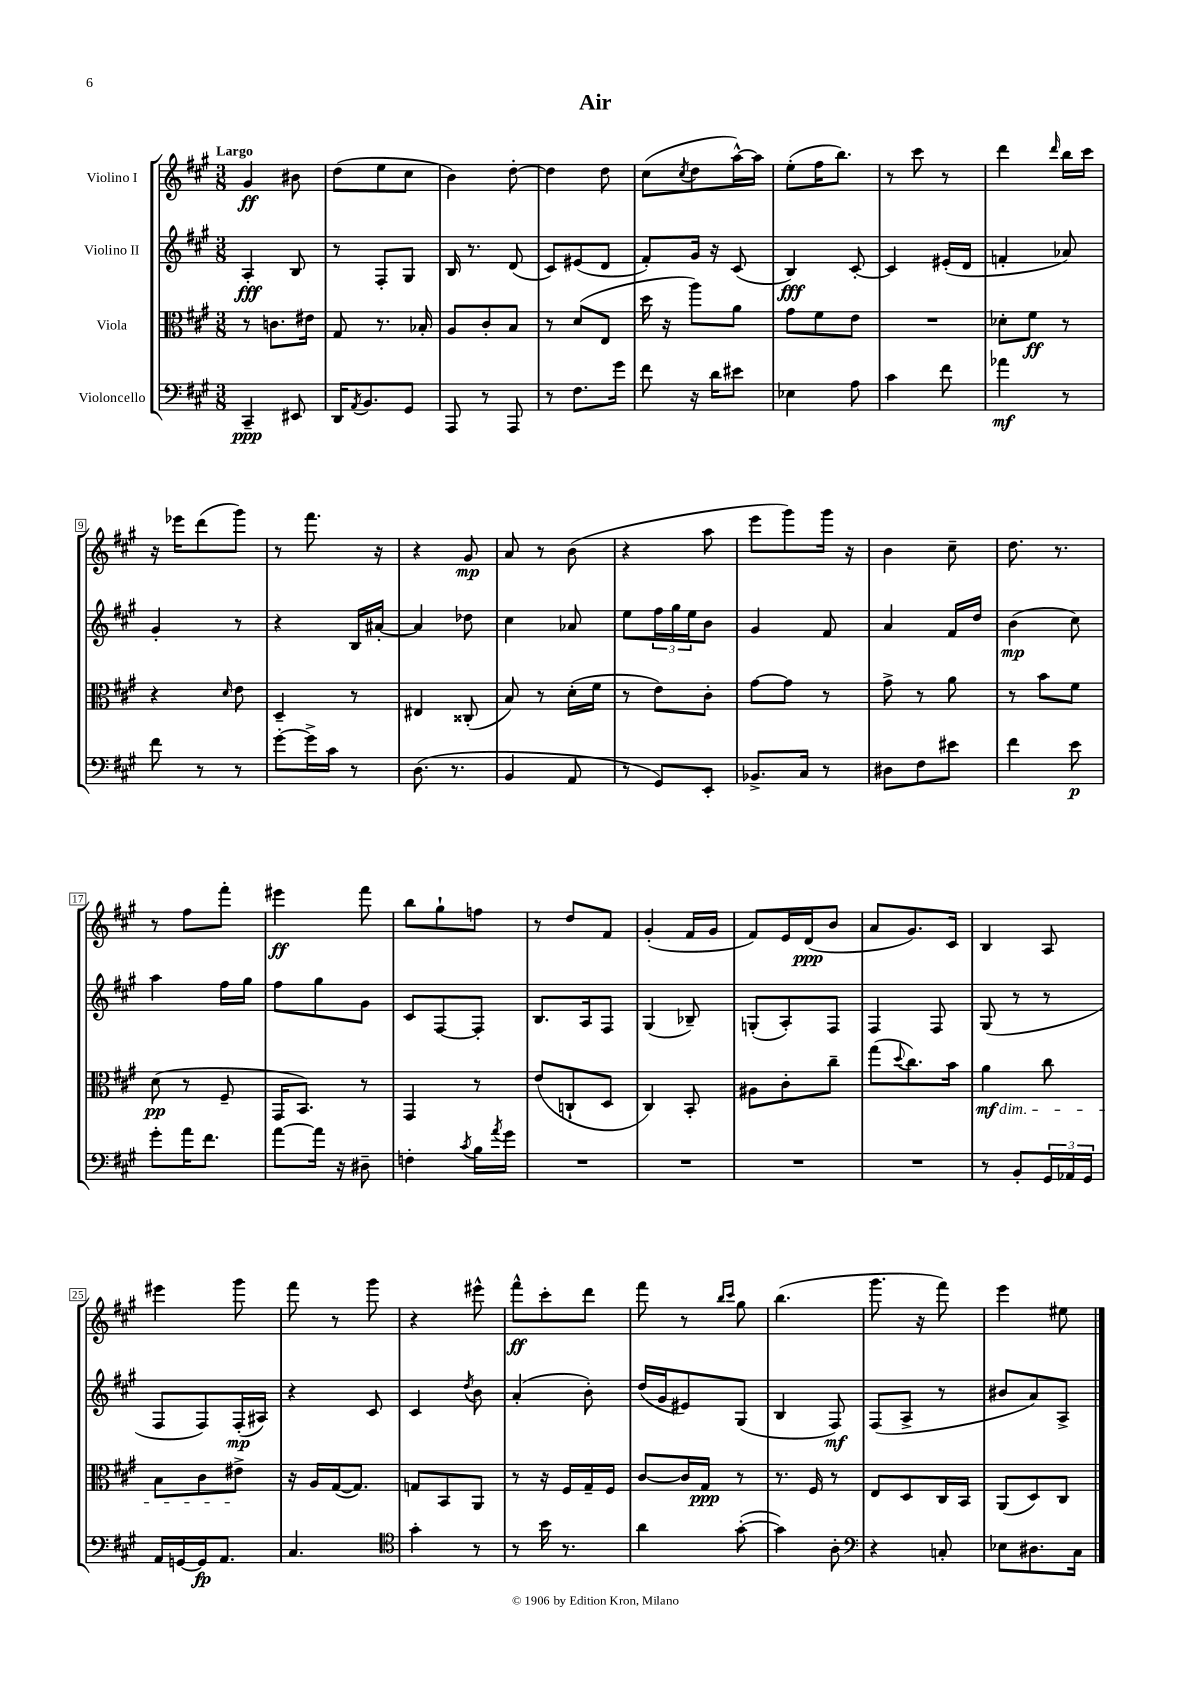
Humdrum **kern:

**kern	**kern	**kern	**kern
*staff4	*staff3	*staff2	*staff1
*clefF4	*clefC3	*clefG2	*clefG2
*k[f#c#g#]	*k[f#c#g#]	*k[f#c#g#]	*k[f#c#g#]
*M3/8	*M3/8	*M3/8	*M3/8
4CC#~	8r	4A'	4g#
.	8.c	.	.
8EE#	.	8B	8b#
.	16e#	.	.
=	=	=	=
16DD	8G#	8r	(8dd
8qAA	.	.	.
8.BB	.	.	.
.	8.r	8F#'	8ee
8GG#	.	8G#	8cc#
.	16B-'	.	.
=	=	=	=
8AAA	8A	16B	4b)
.	.	8.r	.
8r	8c#'	.	.
8AAA	8B	(8d	[8dd'
=	=	=	=
8r	8r	8c#)	4dd]
8.F#	(8d	(8e#	.
.	8E	8d	8dd
16g#	.	.	.
=	=	=	=
8f#	16dd	8f#')	(8cc#
.	16r	.	.
.	.	.	8qcc#
16r	8aa)	16g#	8dd
16d	.	16r	.
8e#	8a	(8c#	[16aa^^)
.	.	.	16aa]
=	=	=	=
4E-	8g#	4B)	(8ee'
.	8f#	.	16ff#
.	.	.	8.bb)
8A	8e	[8c#'	.
=	=	=	=
4c#	4.r	4c#]	8r
.	.	.	8ccc#
8f#	.	(16e#'	8r
.	.	16d	.
=	=	=	=
4a-	8d-'	4f'	4ddd
.	8f#	.	.
.	.	.	16qqddd
8r	8r	8a-)	16bb
.	.	.	16ccc#
=	=	=	=
8f#	4r	4g#'	16r
.	.	.	16eee-
8r	.	.	(8ddd
.	16qqd	.	.
8r	8e	8r	8ggg#)
=	=	=	=
[8g#'	4D~	4r	8r
16g#^]	.	.	8.fff#
16c#	.	.	.
8r	8r	16B	.
.	.	[16a#'	16r
=	=	=	=
(8.D	4E#	4a#]	4r
8.r	.	.	.
.	(8C##'	8dd-	8g#
=	=	=	=
4BB	8B)	4cc#	8a
.	8r	.	8r
8AA	(16d'	8a-	(8b
.	16f#	.	.
=	=	=	=
8r	8r	8ee	4r
8GG#)	8e)	24ff#	.
.	.	24gg#	.
.	.	24ee	.
8EE'	8c#'	8b	8aa
=	=	=	=
8.BB-^	[8g#	4g#	8eee
.	8g#]	.	8ggg#)
16C#	.	.	.
8r	8r	8f#	16ggg#
.	.	.	16r
=	=	=	=
8D#	8g#^	4a	4b
8F#	8r	.	.
8e#	8a	16f#	8cc#~
.	.	16dd	.
=	=	=	=
4f#	8r	(4b	8.dd
.	8b	.	.
.	.	.	8.r
8e	8f#	8cc#)	.
=	=	=	=
8g#'	(8d	4aa	8r
16a	8r	.	8ff#
8.f#	.	.	.
.	8F#~	16ff#	8fff#'
.	.	16gg#	.
=	=	=	=
[8a	16GG#	8ff#	4eee#
.	8.BB)	.	.
16a]	.	8gg#	.
16r	.	.	.
8D#~	8r	8g#	8fff#
=	=	=	=
4F'	4GG#	8c#	8bb
.	.	[8F#	8gg#`
8qc#	.	.	.
16B	8r	8F#']	8ff
8qa	.	.	.
16g#	.	.	.
=	=	=	=
4.r	(8e	8.B	8r
.	8C`	.	8dd
.	.	16A	.
.	8D	8F#	8f#
=	=	=	=
4.r	4C#)	(4G#	(4g#'
.	8BB'	8B-~)	16f#
.	.	.	16g#
=	=	=	=
4.r	8A#	(8G'	8f#)
.	8c#'	8A')	16e
.	.	.	(16d
.	8cc#~	8F#	8b
=	=	=	=
4.r	(8gg#	4F#	8a
.	8qqdd	.	.
.	8.cc#)	.	8.g#)
.	.	8F#	.
.	16b	.	16c#
=	=	=	=
8r	4a	(8G#	4B
8BB'	.	8r	.
24GG#	8cc#	8r	8A
24AA-	.	.	.
24GG#	.	.	.
=	=	=	=
16AA	8B	8F#	4eee#
[16GG	.	.	.
16GG]	8c#	8F#)	.
8.AA	.	.	.
.	8e#^	(16F#'	8ggg#
.	.	16A#)	.
=	=	=	=
4.C#	16r	4r	8fff#
.	16A	.	.
.	([16G#	.	8r
.	8.G#])	.	.
.	.	8c#	8ggg#
=	=	=	=
*clefC4	*	*	*
4g#'	8G	4c#	4r
.	8BB	.	.
.	.	8qdd	.
8r	8AA	8b	8eee#^^
=	=	=	=
8r	8r	(4a'	8fff#^^
16b	16r	.	8ccc#'
8.r	16F#	.	.
.	16G#~	8b')	8ddd
.	16F#	.	.
=	=	=	=
4a	[8c#	(16dd	8fff#
.	.	16g#	.
.	16c#]	8e#)	8r
.	16G#	.	.
.	.	.	16qqbb
.	.	.	16qqccc#
([8g#'	8r	(8G#	8gg#
=	=	=	=
4g#])	8.r	4B	(4.bb
.	16F#	.	.
8A'	8r	8F#)	.
=	=	=	=
*clefF4	*	*	*
4r	8E	(8F#	8.ggg#
.	8D	8A^	.
.	.	.	16r
8C'	16C#	8r	8fff#)
.	16BB	.	.
=	=	=	=
8E-	(8AA	8b#	4eee
8.D#	8D)	8a)	.
.	8C#	8A^	8ee#
16C#	.	.	.
==	==	==	==
*-	*-	*-	*-
